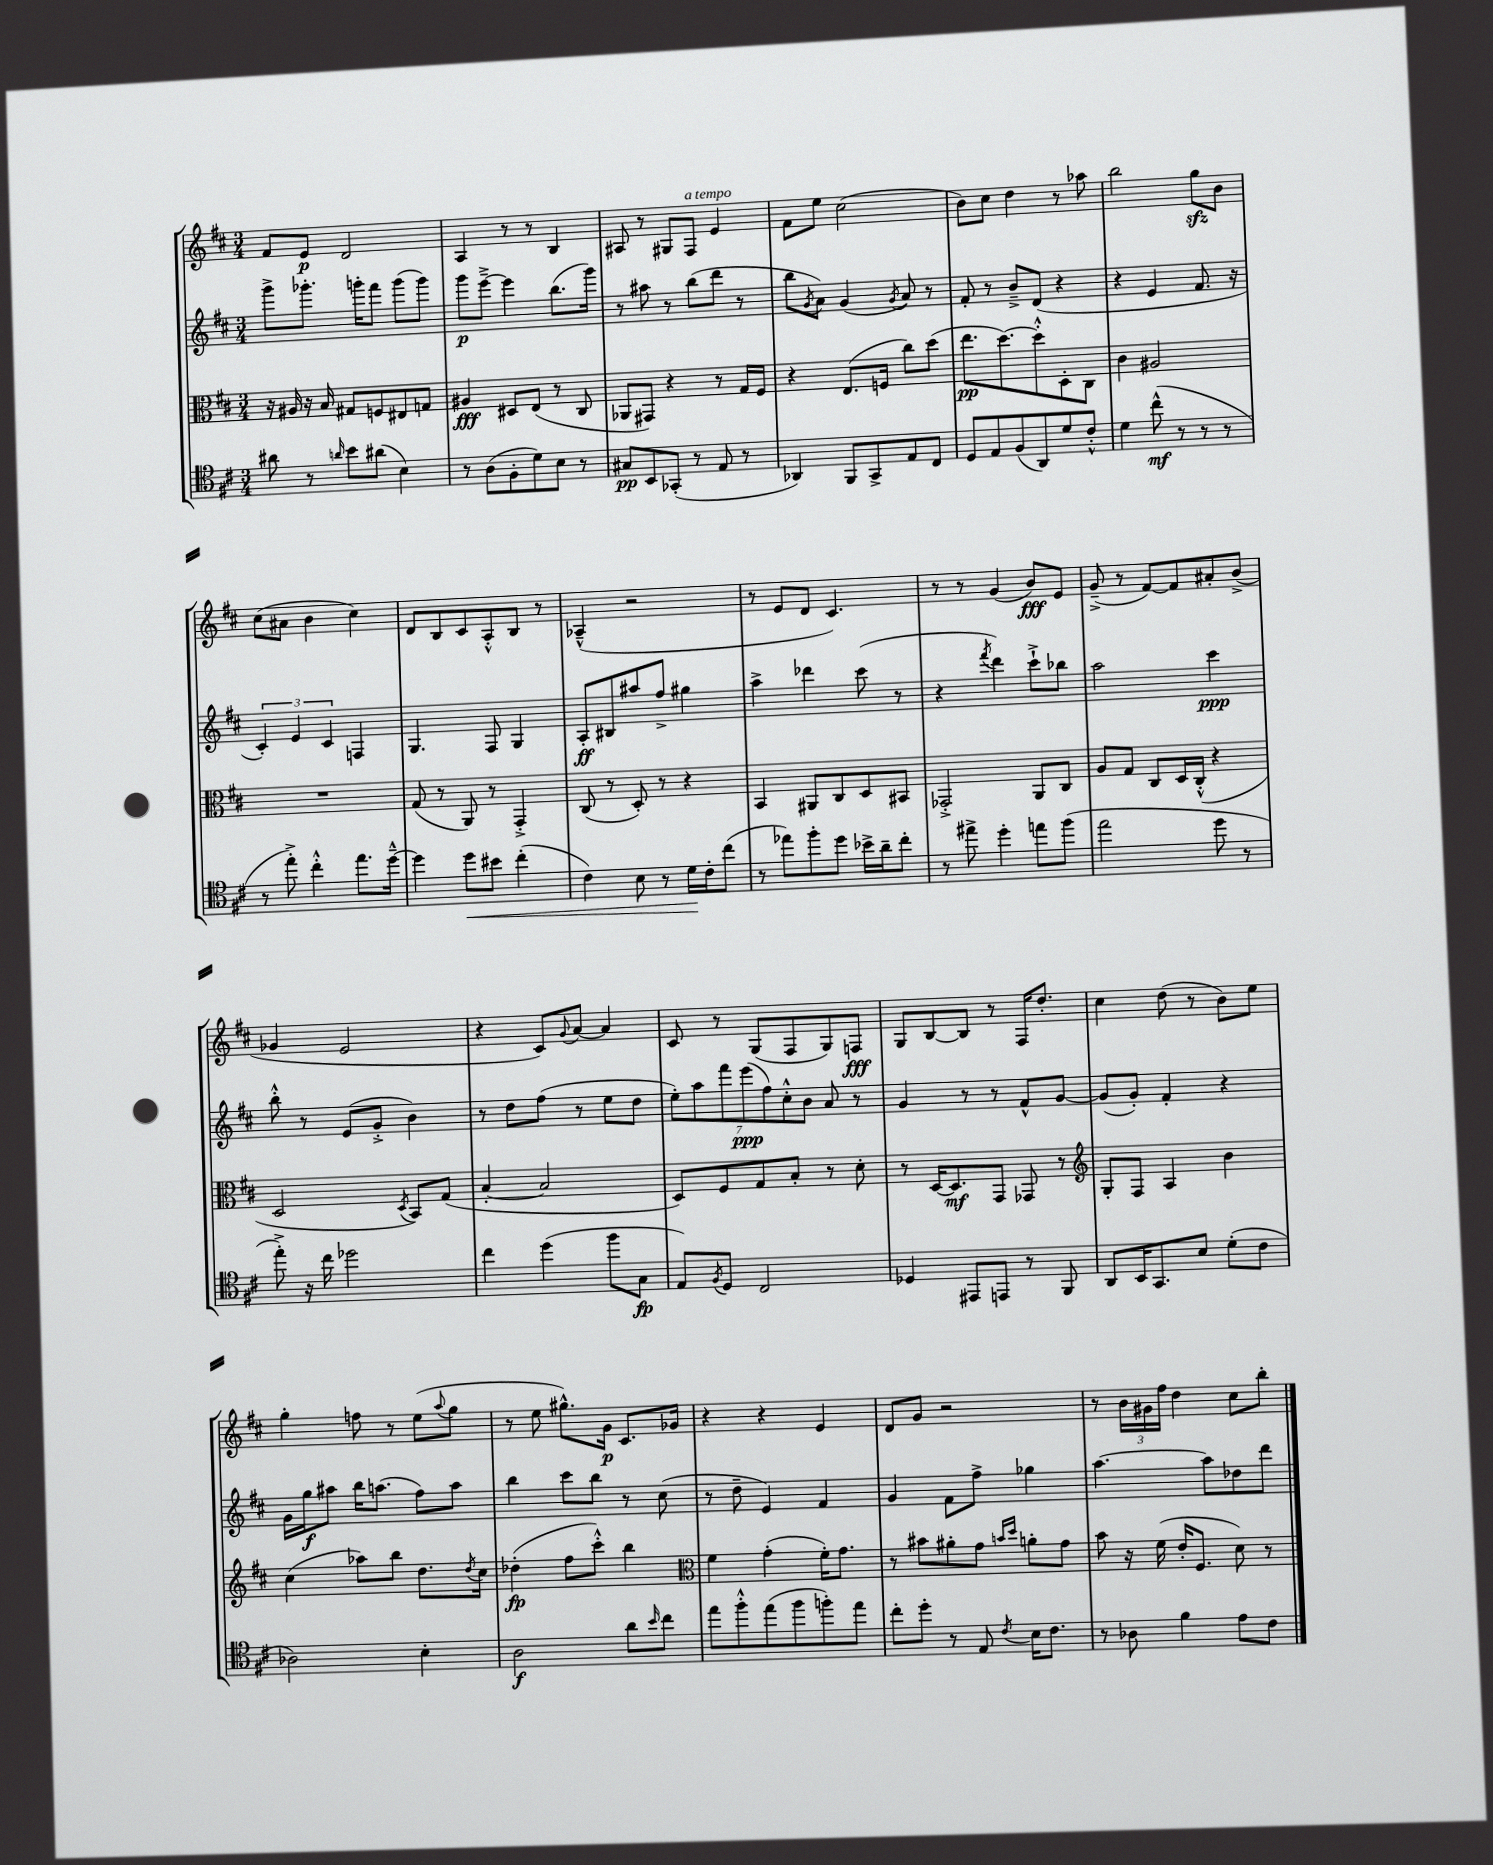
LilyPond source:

<<
\new StaffGroup <<
\new Staff = "s0" {
    \clef treble \key d \major \numericTimeSignature \time 3/4
    fis'8 e'8\p d'2 |
    a4 r8 r8 b4 |
    ais8 r8 gis8 fis8^\markup { \italic "a tempo" } e'4 |
    fis'8 e''8 cis''2( |
    b'8) cis''8 d''4 r8 aes''8 |
    b''2 g''8\sfz b'8 |
    cis''8( ais'8 b'4 cis''4) |
    d'8 b8 cis'8 a8-.-^ b8 r8 |
    aes4---^( r2 |
    r8 e'8 d'8 cis'4.) |
    r8 r8 g'4( b'8\fff) e'8 |
    g'8--->( r8 fis'8~) fis'8 ais'8-. b'8->( |
    ges'4 e'2 |
    r4 cis'8) \appoggiatura { g'8 } a'8~ a'4 |
    cis'8 r8 g8( fis8 g8) f8\fff |
    g8 b8~ b8 r8 fis16 d''8.-. |
    cis''4 d''8( r8 b'8) e''8 |
    g''4-. f''8 r8 e''8( \appoggiatura { a''8 } g''8 |
    r8 e''8 gis''8.-^) g'16\p cis'8. ges'16 |
    r4 r4 e'4 |
    d'8 g'8 r2 |
    r8 \tuplet 3/2 { b'16 gis'16 fis''16 } d''4 cis''8 b''8-. \bar "|." |
}
\new Staff = "s1" {
    \clef treble \key d \major \numericTimeSignature \time 3/4
    g'''8-> ges'''8.-. g'''16-. fis'''8 g'''8( g'''8) |
    g'''8\p e'''8~---> e'''4 b''8.( g'''16) |
    r8 ais''8 r8 b''8( d'''8 r8 |
    b''8 \acciaccatura { g'8 } a'8) g'4( \acciaccatura { g'8 } a'8) r8 |
    fis'8-. r8 b'8---> d'8( r4 |
    r4 e'4 fis'8. r16 |
    \tuplet 3/2 { cis'4-.) e'4 cis'4 } f4 |
    g4. fis8 g4 |
    a8-.\ff bis8 ais''8 fis''8-> gis''4 |
    a''4-> des'''4 cis'''8( r8 |
    r4 \acciaccatura { fis'''8 } d'''4) cis'''8-!-> bes''8 |
    a''2 cis'''4\ppp |
    b''8-.-^ r8 e'8( g'8-.-> b'4) |
    r8 d''8 fis''8( r8 e''8 d''8 |
    \tuplet 7/4 { e''8-.) a''8 fis'''8 e'''8\ppp( fis''8) cis''8-.-^ b'8 } a'8 r8 |
    g'4 r8 r8 fis'8-^ g'8~ |
    g'8( g'8-.) fis'4-. r4 |
    g'16 g''16\f ais''8 b''16 a''8.( fis''8) a''8 |
    b''4 cis'''8 b''8 r8 cis''8( |
    r8 d''8-- e'4) fis'4 |
    g'4 fis'8 fis''8-> ges''4 |
    a''4.~ a''8 des''8 d'''8 \bar "|." |
}
\new Staff = "s2" {
    \clef alto \key d \major \numericTimeSignature \time 3/4
    r16 ais16 r16 b16 gis8 f8 eis8 g8 |
    ais4\fff dis8 e8( r8 cis8 |
    aes,8 gis,8) r4 r8 g16 fis16 |
    r4 e8.( f16 cis''8) d''8( |
    e''8.\pp d''8.~) d''8-.-^ d8-. cis8 |
    cis'4 ais2 |
    R2. |
    g8( r8 a,8) r8 g,4-.-> |
    cis8( r8 d8-.) r8 r4 |
    b,4 ais,8 cis8 d8 bis,8 |
    ges,2-.-> a,8 cis8 |
    a8 g8 cis8 d16 cis16-.-^( r4 |
    d2 \acciaccatura { d8 } b,8) g8( |
    b4~-. b2 |
    d8) fis8 g8 b8-. r8 d'8-. |
    r8 d16~ d8.\mf g,8 ges,8 r8 |
    \clef treble g8-. fis8 a4 b'4 |
    cis''4( aes''8) b''8 d''8. \acciaccatura { d''8 } cis''16 |
    des''4-.\fp( fis''8 cis'''8-.-^) b''4 |
    \clef alto fis'4 g'4-.( fis'16-.) g'8. |
    r8 bis'8 ais'8-. g'8 \grace { b'16 d''16 } a'8-. g'8 |
    b'8 r16 fis'16( e'16-. fis8. d'8) r8 \bar "|." |
}
\new Staff = "s3" {
    \clef tenor \key d \major \numericTimeSignature \time 3/4
    ais'8 r8 \grace { a'16 } b'8 ais'8( b4) |
    r8 a8( fis8-. d'8) b8 r8 |
    gis8\pp b,8 ges,8-.( r8 e8 r8 |
    aes,4) fis,8 g,8-> e8 cis8 |
    d8 e8 fis8( a,8) d'8 cis'8-.-^ |
    d'4 cis''8-^\mf( r8 r8 r8 |
    r8 e''8-.->) cis''4-.-^ e''8. d''16~---^ |
    d''4 d''8\< bis'8 cis''4-.( |
    cis'4) b8 r8 d'16\! cis'16-. cis''8( |
    r8 ees''8) fis''8-. d''8 bes'16-> a'16-- cis''8-. |
    r8 eis''8-> d''4-. e''8 fis''8( |
    e''2 d''8 r8 |
    e''8-.->) r16 cis''16 des''2 |
    cis''4 d''4( fis''8 g8\fp |
    e8) \acciaccatura { fis8 } d8 cis2 |
    des4 eis,8 e,8 r8 fis,8 |
    a,8 b,16 g,8. b8 d'8-.( cis'8 |
    aes2) b4-. |
    a2\f a'8 \grace { b'16 } cis''8 |
    e''8 fis''8-.-^ e''8( fis''8 f''8-.) e''8 |
    cis''8-. d''8-. r8 e8 \acciaccatura { cis'8 } b16 cis'8. |
    r8 aes8 fis'4 e'8 cis'8 \bar "|." |
}
>>
>>
\layout { \context { \Score \remove "Bar_number_engraver" } }
